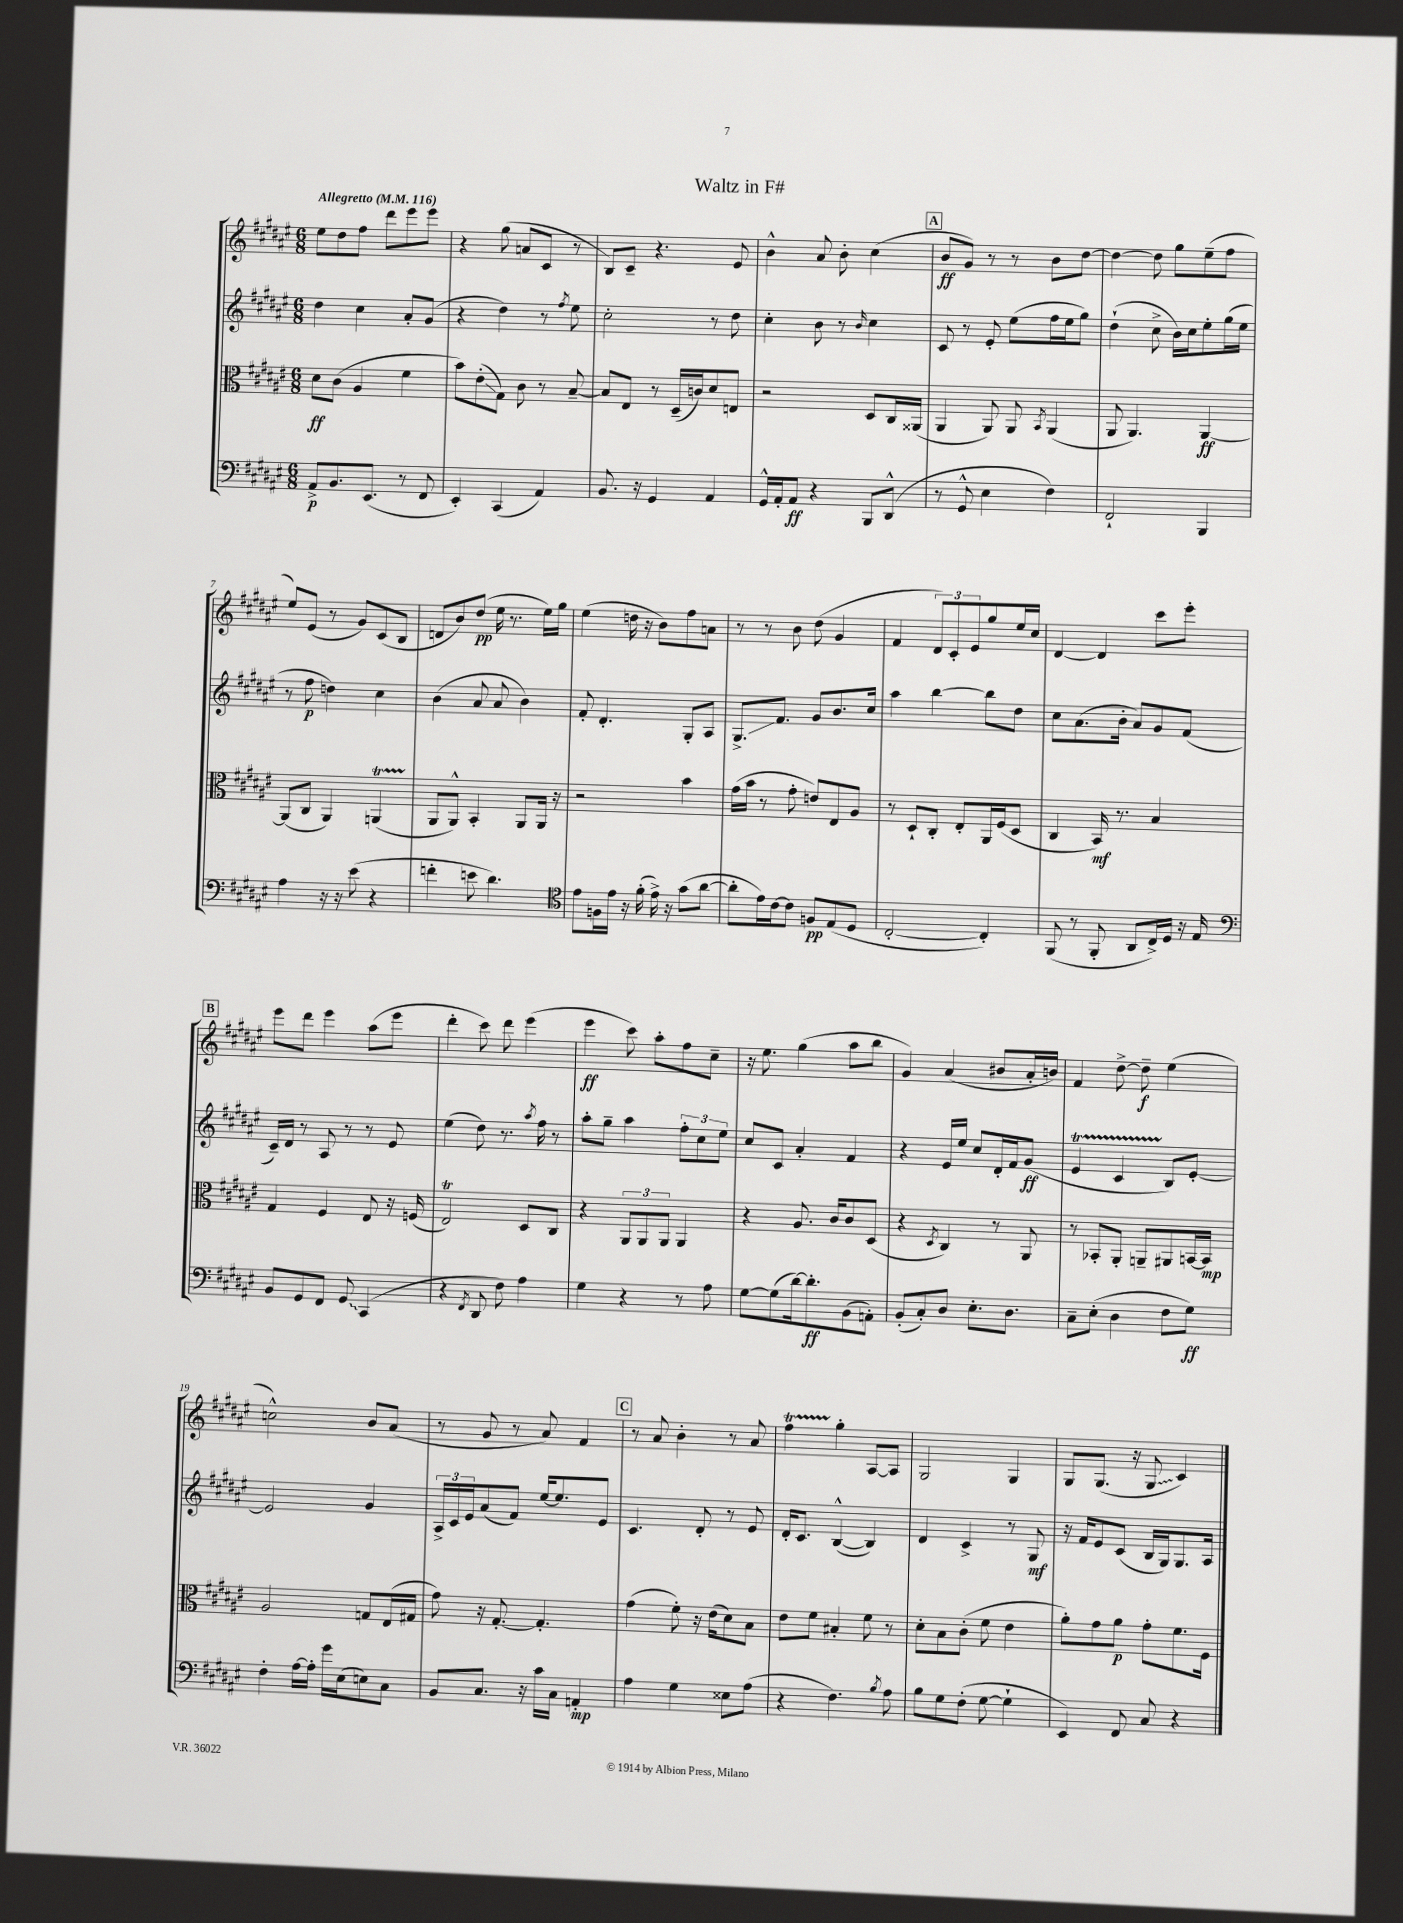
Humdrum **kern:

**kern	**kern	**kern	**kern
*staff4	*staff3	*staff2	*staff1
*clefF4	*clefC3	*clefG2	*clefG2
*k[f#c#g#d#a#e#]	*k[f#c#g#d#a#e#]	*k[f#c#g#d#a#e#]	*k[f#c#g#d#a#e#]
*M6/8	*M6/8	*M6/8	*M6/8
*MM116	*MM116	*MM116	*MM116
8AA#^	8d#	4dd#	8ee#
8.BB	(8c#	.	8dd#
.	4A#	4cc#	8ff#
(8.EE#	.	.	.
.	.	.	8ddd#
8r	4f#	8a#'	8eee#
8FF#	.	(8g#	8eee#
=	=	=	=
4EE#')	8b)	4r	4r
.	(8e#'	.	.
(4CC#	8G#)	4dd#)	(8gg#
.	8c#	.	8a
4AA#)	8r	8r	8c#
.	.	8qff#	.
.	[8B~	8ee#	8r
=	=	=	=
8.BB	8B]	2cc#'	8B)
.	8E#	.	8c#~
16r	.	.	.
4GG#	8r	.	4.r
.	(16D#~	.	.
.	16c)	.	.
4AA#	8d#	8r	.
.	8E	8dd#	8e#
=	=	=	=
16GG#^^	2r	4cc#'	4b^^
16AA#'	.	.	.
8AA#	.	.	.
4r	.	8b	8a#
.	.	8r	8b'
.	.	16qqb	.
8BBB	8D#	4cc#	(4cc#
(8DD#^^	16C#	.	.
.	(16AA##	.	.
=	=	=	=
8r	4AA#	8c#	8b
8GG#^^	.	8r	8g#)
4E#	8AA#)	8e#'	8r
.	8AA#	(8ee#	8r
.	8qBB	.	.
4F#)	(4AA#	16ff#	8b
.	.	16ee#	.
.	.	8gg#)	[8dd#
=	=	=	=
2FF#`	8AA#	(4dd#`	4dd#_
.	4.AA#)	.	.
.	.	8cc#^	8dd#]
.	.	16b)	8gg#
.	.	16cc#	.
4BBB	[4AA#	8ee#'	(8ee#~
.	.	(16gg#	8ff#
.	.	16ee#	.
=	=	=	=
4A#	(8AA#]	8r	8ee#)
.	8C#	8ff#	(8e#
16r	4AA#)	4dd)	8r
16r	.	.	.
(8e#	.	.	8g#)
4r	(4AA	4cc#	(8c#
.	.	.	8B
=	=	=	=
4f'	8AA#	(4b	8d
.	8AA#^^)	.	8b)
8e	4BB'	8a#	(8dd#
4.d#)	.	8a#	16ee#
.	.	.	8.r
.	8AA#	4b)	.
.	16AA#	.	16ee#)
.	16r	.	16gg#
=	=	=	=
*clefC4	*	*	*
8e#	2r	8f#'	(4ee#
16F	.	4.d#'	.
16e#	.	.	.
16r	.	.	16dd
(16f#'	.	.	16r
16e#^)	.	.	8b)
16r	.	.	.
(8g#	4b	8G#'	8ff#
[8a#	.	8A#	8a
=	=	=	=
8a#']	(16g#	8.G#^	8r
.	16b	.	.
16e#)	8r	.	8r
[16c#	.	8.f#	.
8c#]	8g#'	.	8b
8F	8e)	8g#	(8dd#
(8E#	8E#	8.b	4g#
8D#	8A#	.	.
.	.	16cc#	.
=	=	=	=
[2C#'	8r	4aa#	4f#
.	8D#`	.	.
.	8C#'	[4bb	12d#)
.	.	.	12c#'
.	8E#'	.	.
.	.	.	12e#
4C#'])	16AA#	8bb]	8gg#
.	(16F#	.	.
.	8D#	8dd#	16ee#
.	.	.	16cc#
=	=	=	=
(8FF#	4C#	8cc#	[4d#
8r	.	(8.a#	.
8FF#'	16BB)	.	4d#]
.	8.r	16b'	.
8AA#	.	8a#)	.
16C#^)	4B	8g#	8ccc#
16D#	.	.	.
16r	.	(8f#	8eee#'
16E#	.	.	.
=	=	=	=
*clefF4	*	*	*
8BB	4G#	16c#~)	8eee#
.	.	16d#	.
8GG#	.	8r	8ddd#
8FF#	4F#	8A#	4eee#
8GG#	.	8r	.
(4CC#	8E#	8r	(8aa#
.	16r	8e#	8eee#
.	(16F	.	.
=	=	=	=
4r	2E#)	(4ee#	4ddd#'
8qFF#	.	.	.
8DD#	.	8dd#)	8ccc#)
8F#)	.	8.r	8ddd#
4A#	8D#	.	(4eee#
.	.	8qaa#	.
.	.	16ff#	.
.	8C#	8r	.
=	=	=	=
4G#	4r	8aa#'	4eee#
.	.	8gg#~	.
4r	12AA#	4aa#	8ccc#)
.	12AA#	.	.
.	.	.	8aa#'
.	12AA#	.	.
8r	4AA#	12ff#'	8ff#
.	.	12cc#	.
8A#	.	.	8cc#~
.	.	12ee#	.
=	=	=	=
[8G#	4r	8cc#	16r
.	.	.	8.ee#
(8G#]	.	8c#	.
[16d#)	8.A#	4a#'	(4gg#
8.d#']	.	.	.
.	16c#	.	.
(8BB	8c#	4f#	8aa#
8AA')	(8D#	.	8bb
=	=	=	=
(8BB'	4r	4r	4g#)
8C#')	.	.	.
.	8qD#	.	.
8D#	4C#)	16e#	(4a#
.	.	16ee#	.
8.E#'	.	8cc#	.
.	8r	16d#'	8b#
8.D#	.	16f#	.
.	8AA#	(8g#	16a#'
.	.	.	16b)
=	=	=	=
8C#~	8r	4e#	4f#
(8E#'	8BB-'	.	.
4D#	8AA#'	4c#	[8dd#^
.	8AA~	.	8dd#~]
8F#	8AA#	8B)	(4ee#
8G#)	[16BB	[8e#'	.
.	16BB]	.	.
=	=	=	=
4F#'	2A#	2e#]	2cc^^)
[16A#	.	.	.
16A#']	.	.	.
16g#	.	.	.
(16E#	.	.	.
8E)	8G	4g#	8b
8C#	(16E#	.	(8a#
.	16G#	.	.
=	=	=	=
8BB	8g#)	24A#^	8r
.	.	24c#	.
.	.	24e#	.
8.C#	16r	(8a#	8g#
.	[8.G#'	.	.
.	.	8f#)	8r
16r	.	.	.
16c#	4.G#']	[16ee#	8a#)
16C#	.	8.ee#]	.
4AA'	.	.	4f#
.	.	8e#	.
=	=	=	=
4A#	(4g#	4.c#	8r
.	.	.	8a#
4G#	8f#')	.	4b'
.	16r	8d#'	.
.	(16e#	.	.
8E##	8d#)	8r	8r
(8A#	8B	8e#	8a#
=	=	=	=
4r	8e#	16d#'	4ff#
.	.	8.c#	.
.	8f#	.	.
4.F#)	4B#'	([4B^^	4gg#'
.	8f#	4B])	[8A#
8qB	.	.	.
8A#	8r	.	8A#]
=	=	=	=
8B	8d#'	4d#	2G#
8G#	8B	.	.
(8F#'	(8c#'	4c#^	.
[8G#	8f#	.	.
4G#`]	4e#	8r	4G#
.	.	8G#	.
=	=	=	=
4EE#)	8a#')	16r	8G#
.	.	16f#	.
.	8g#	8e#	(8.G#
8FF#	8a#	(8c#	.
.	.	.	16r
8C#	8g#'	16B	8G#
.	.	16G#)	.
4r	8.f#	8.G#	4c#)
.	16F#	16A#	.
==	==	==	==
*-	*-	*-	*-
